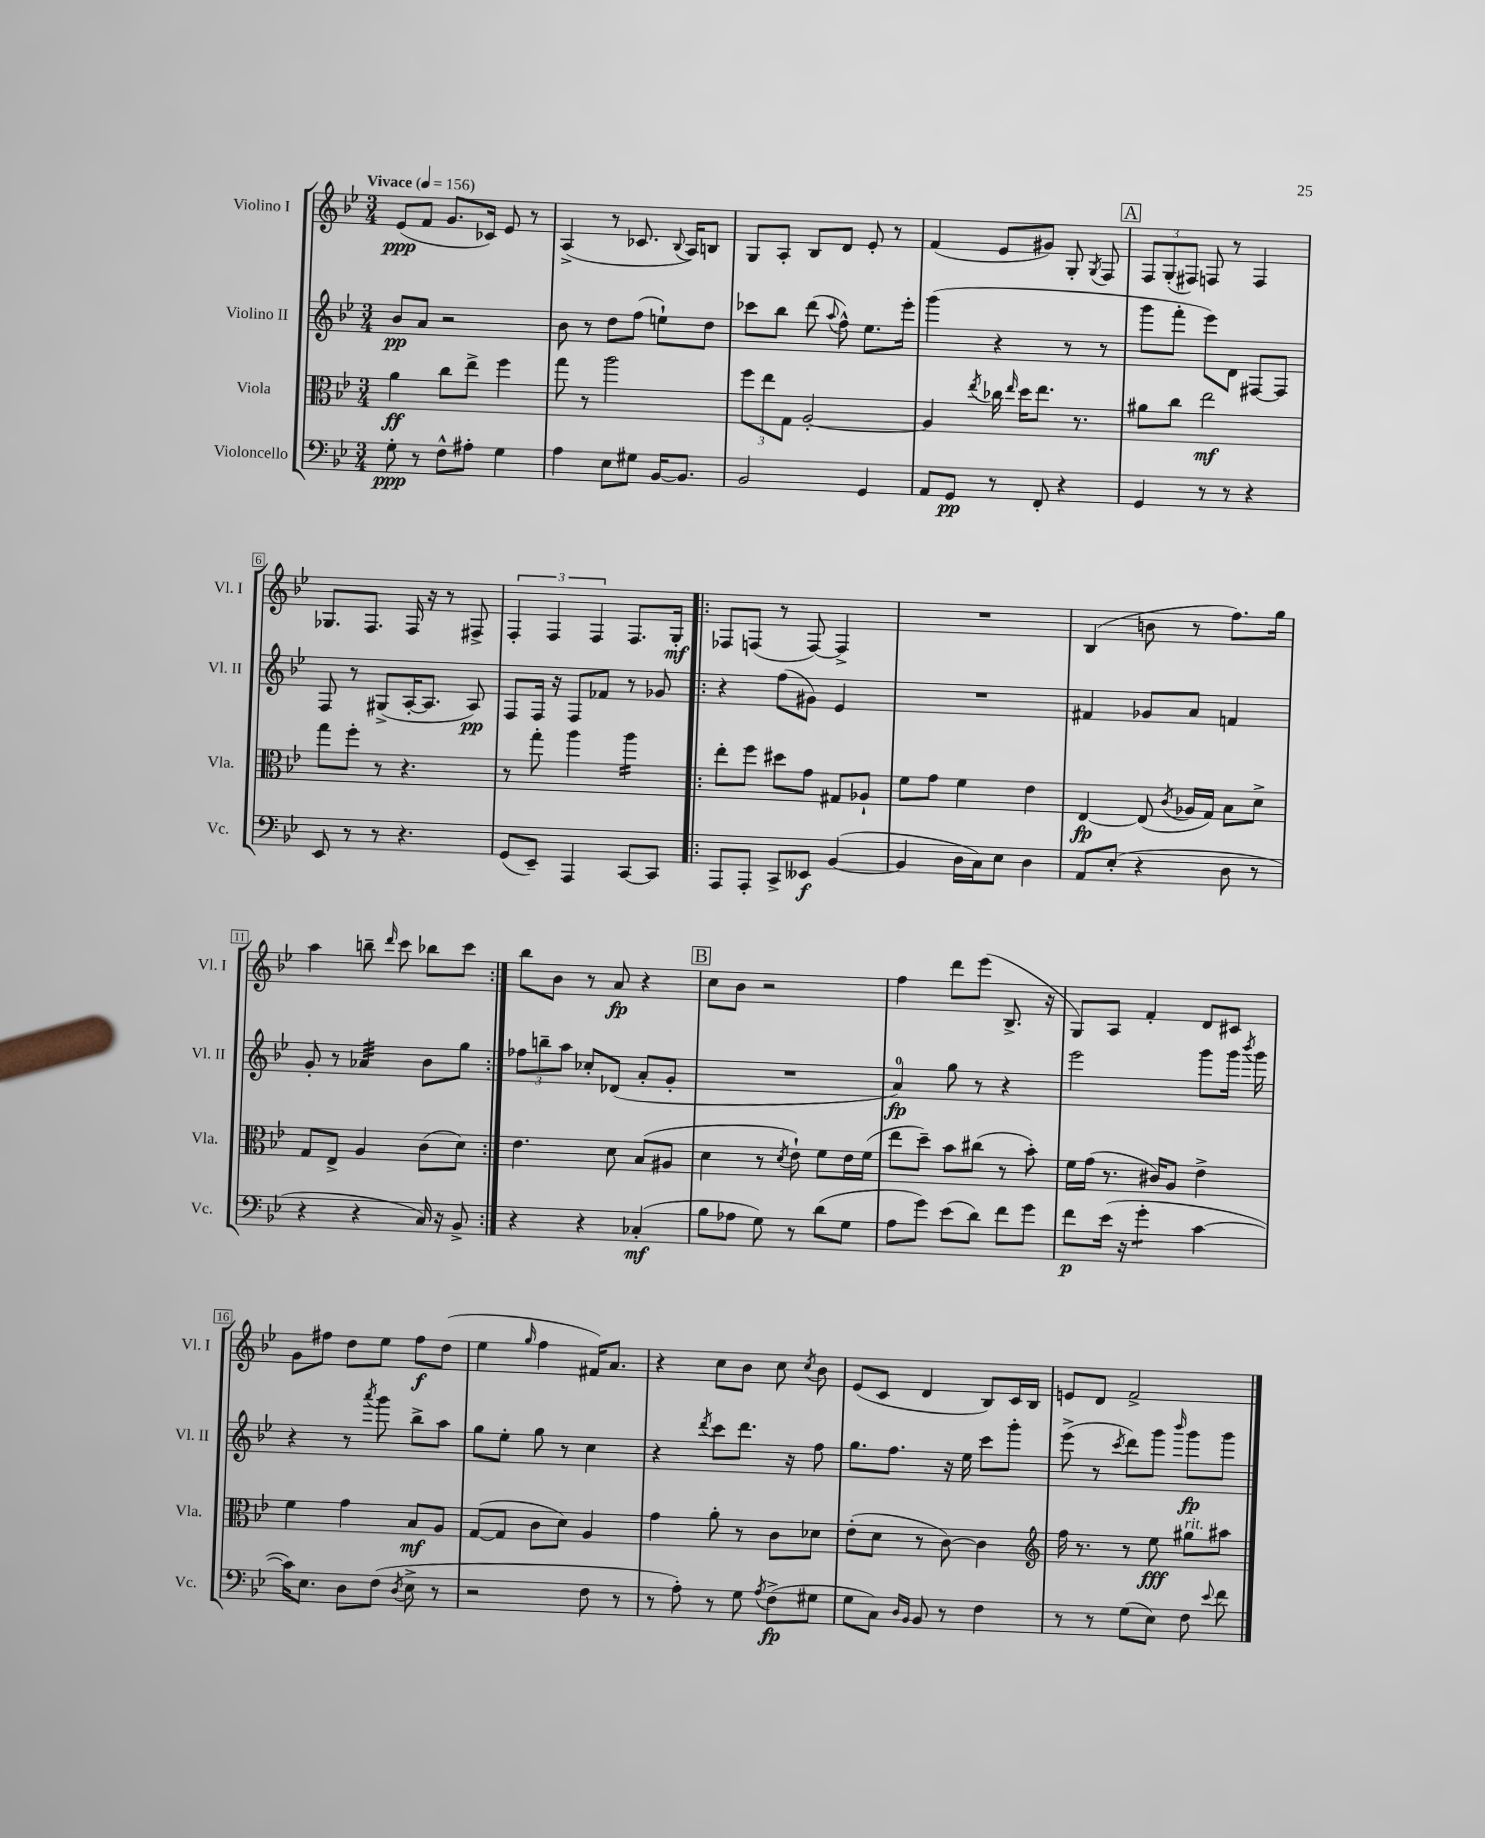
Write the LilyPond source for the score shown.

<<
\new StaffGroup <<
\new Staff = "s0" \with { instrumentName = "Violino I" shortInstrumentName = "Vl. I" } {
    \clef treble \key bes \major \numericTimeSignature \time 3/4 \tempo "Vivace" 4 = 156
    \autoBeamOff ees'8[\ppp( f'8] g'8.[ ces'16]) ees'8 r8 |
    a4->( r8 ces'8. \appoggiatura { bes8 } a16[) b8] |
    g8[ a8]-. bes8[ d'8] ees'8-. r8 |
    f'4( ees'8[ gis'8]) g8-. \acciaccatura { g8 } f8 |
    \mark \markup { \box "A" } \tuplet 3/2 { f8[ g8-.( fis8]) } f8 r8 f4 |
    ges8.[ f8.] f16 r16 r8 fis8-> |
    \tuplet 3/2 { f4-. f4 f4 } f8.[ g16]-.\mf |
    \repeat volta 2 { fes8[ f8]( r8 f8~) f4-> |
    R2. |
    bes4( b'8 r8 f''8.[) g''16] |
    a''4 b''8-- \grace { d'''16 } c'''8 bes''8[ c'''8] | }
    bes''8[ bes'8] r8 a'8\fp r4 |
    \mark \markup { \box "B" } c''8[ bes'8] r2 |
    f''4 d'''8[ ees'''8]( bes8.-> r16 |
    g8[) a8] f'4-. d'8[ cis'8] |
    g'8[ fis''8] d''8[ ees''8] fis''8[\f d''8]( |
    ees''4 \grace { g''16 } f''4 fis'16[) a'8.] |
    r4 c''8[ bes'8] c''8 \acciaccatura { c''8 } bes'8 |
    ees'8[( c'8] d'4 bes8[) c'16 bes16] |
    e'8[ d'8] f'2-> \bar "|." |
}
\new Staff = "s1" \with { instrumentName = "Violino II" shortInstrumentName = "Vl. II" } {
    \clef treble \key bes \major \numericTimeSignature \time 3/4
    \autoBeamOff bes'8[\pp a'8] r2 |
    bes'8 r8 d''8[ f''8]( e''8[-!) d''8] |
    ces'''8[ bes''8] d'''8( \appoggiatura { a''8 } f''8-^) ees''8.[ ees'''16]-. |
    g'''4( r4 r8 r8 |
    \mark \markup { \box "A" } g'''8[ f'''8]-. ees'''8[) d'8] fis8[~ fis8] |
    f8 r8 gis8[->( a16~-. a8.] a8\pp) |
    f8[ f16] r16 f8[ fes'8] r8 ges'8 |
    \repeat volta 2 { r4 f''8[( gis'8]) ees'4 |
    R2. |
    fis'4 ges'8[ a'8] f'4 |
    g'8-. r8 aes'4:32 bes'8[ g''8] | }
    \tuplet 3/2 { fes''8[ b''8-- a''8] } ces''8[-. des'8]( a'8[-. g'8]-. |
    \mark \markup { \box "B" } R2. |
    a'4-0\fp) g''8 r8 r4 |
    ees'''2 g'''8[ g'''16] \acciaccatura { bes'''8 } g'''16 |
    r4 r8 \acciaccatura { a'''8 } g'''8 bes''8[-> a''8] |
    g''8[ ees''8]-. g''8 r8 c''4 |
    r4 \acciaccatura { d'''8 } c'''8[ d'''8.] r16 f''8 |
    g''8.[ f''8.] r16 ees''16 c'''8[ g'''8]-. |
    ees'''8->( r8 \acciaccatura { c'''8 } d'''8[) g'''8] \grace { bes'''16 } g'''8[\fp g'''8] \bar "|." |
}
\new Staff = "s2" \with { instrumentName = "Viola" shortInstrumentName = "Vla." } {
    \clef alto \key bes \major \numericTimeSignature \time 3/4
    \autoBeamOff a'4\ff c''8[ ees''8]-> f''4 |
    g''8 r8 a''2 |
    \tuplet 3/2 { f''8[ ees''8 g8] } a2~-. |
    a4 \acciaccatura { ees''8 } ces''16 \grace { ees''16 } d''16[ ees''8.] r8. |
    \mark \markup { \box "A" } ais'8[ c''8] ees''2\mf |
    g''8[ f''8]-. r8 r4. |
    r8 g''8-. a''4 a''4:16 |
    \repeat volta 2 { ees''8[-. f''8] dis''8[ g'8] gis8[ aes8]-! |
    f'8[ g'8] f'4 ees'4 |
    ees4~\fp ees8( \acciaccatura { c'8 } aes16[ g16]) bes8[ d'8]-> |
    g8[ ees8]-> a4 c'8[( d'8]) | }
    ees'4. d'8 bes8[( ais8] |
    \mark \markup { \box "B" } d'4 r8 \acciaccatura { d'8 } ees'8-!) f'8[ ees'16 f'16]( |
    ees''8[ d''8]--) bes'8[ cis''8]( r8 bes'8-.) |
    f'16[ g'16]( r8. cis'16[) a8] ees'4-> |
    f'4 g'4 bes8[\mf a8] |
    g8[~( g8] c'8[ d'8]) a4 |
    g'4 a'8-. r8 c'8[ des'8] |
    ees'8[-.( d'8] r8 c'8~) c'4 |
    \clef treble f''16 r8. r8 ees''8\fff gis''8[^\markup { \italic "rit." } ais''8] \bar "|." |
}
\new Staff = "s3" \with { instrumentName = "Violoncello" shortInstrumentName = "Vc." } {
    \clef bass \key bes \major \numericTimeSignature \time 3/4
    \autoBeamOff g8-.\ppp r8 f8[-^ ais8]-. g4 |
    a4 ees8[ gis8] bes,16[~ bes,8.] |
    bes,2 g,4 |
    a,8[ g,8]\pp r8 f,8-. r4 |
    \mark \markup { \box "A" } g,4 r8 r8 r4 |
    ees,8 r8 r8 r4. |
    g,8[( ees,8]--) a,,4 c,8[~ c,8] |
    \repeat volta 2 { a,,8[ a,,8]-. c,8[-> eeses,8]\f bes,4~( |
    bes,4 d16[ c16) ees8] d4 |
    a,8[ ees8]-.( r4 d8 r8 |
    r4 r4 c16) r16 bes,8-> | }
    r4 r4 ces4-.\mf( |
    \mark \markup { \box "B" } bes8[ aes8] g8) r8 d'8[( g8] |
    a8[ g'8]) ees'8[( d'8]) f'8[ g'8] |
    f'8[\p ees'16]( r16 g'4:8-. c'4~ |
    c'16[) ees8.] d8[ f8]( \acciaccatura { d8 } ees8-> r8 |
    r2 f8 r8 |
    r8 a8-.) r8 g8 \acciaccatura { a8 } f8[->\fp( gis8] |
    g8[ c8]) \grace { d16[ bes,16] } bes,8 r8 f4 |
    r8 r8 g8[( ees8]) f8 \appoggiatura { ees'8 } f'8 \bar "|." |
}
>>
>>
\layout { \context { \Score \override BarNumber.stencil = #(make-stencil-boxer 0.1 0.3 ly:text-interface::print) } }
